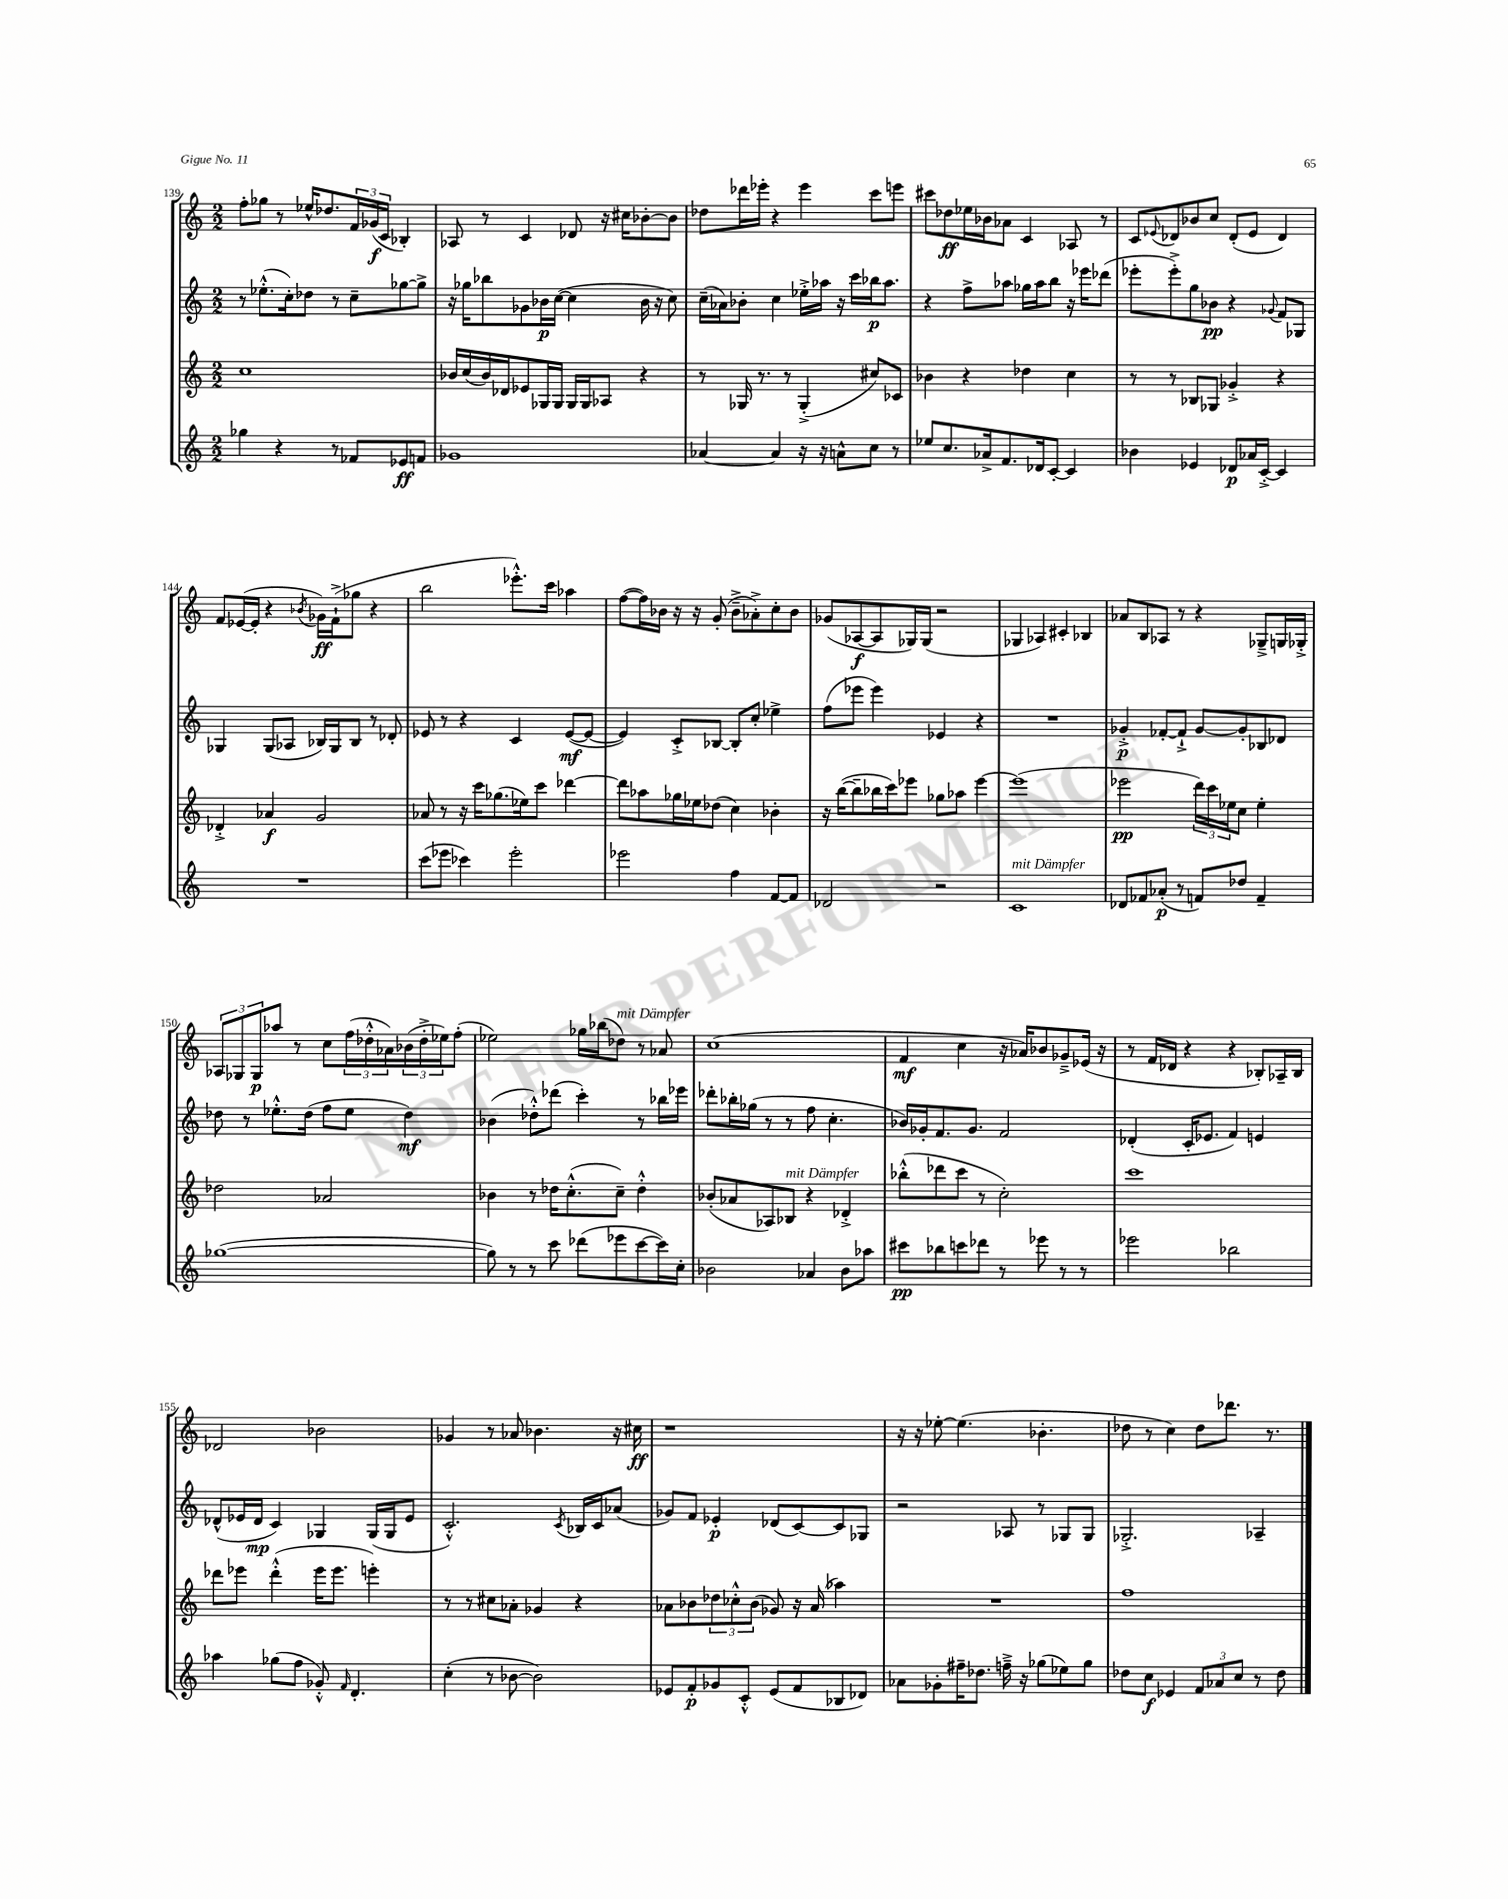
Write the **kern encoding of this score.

**kern	**kern	**kern	**kern
*staff4	*staff3	*staff2	*staff1
*clefG2	*clefG2	*clefG2	*clefG2
*k[]	*k[]	*k[]	*k[]
*M2/2	*M2/2	*M2/2	*M2/2
4gg-\	1cc	8r	8ff'\L
.	.	(8.ee-'^^\L	8gg-\J
4r	.	.	8r
.	.	16cc'\k)	.
.	.	8dd-\J	16ee-^^/LK
.	.	.	8.dd-/
8r	.	8r	.
8f-/L	.	8cc~\L	24f/L
.	.	.	(24g-/
.	.	.	24c/JJ
8e-/	.	[8gg-\	4B-'/)
8f/J	.	8gg-^\]J	.
=	=	=	=
1g-	16b-/LL	16r	8A-/
.	(16cc/	16gg-\LK	.
.	16b-/)	8bb-\	8r
.	16d-/J	.	.
.	8e-/	8g-\	4c/
.	16G-/L	16b-\L	.
.	16G-/JJ	([16cc\JJ	.
.	16G-/LL	4cc\]	8d-/
.	16G-/J	.	.
.	8A-/J	.	16r
.	.	.	16cc#\LK
.	4r	16b-\	[8b-'\
.	.	16r	.
.	.	8cc\)	8b-\]J
=	=	=	=
[4a-/	8r	(16cc~\LL	8dd-\L
.	.	16a-\J)	.
.	16G-/	8b-'\J	16ddd-\L
.	8.r	.	16eee-'\JJ
4a-/]	.	4cc\	4r
.	8r	.	.
16r	(4G-'^/	16ee-'^\LL	4eee-\
16r	.	16aa-\JJ	.
8a^^\L	.	16r	.
.	.	16ccc\LL	.
8cc\J	8cc#/L)	16bb-\J	8ccc\L
.	.	8.aa-\J	.
8r	8c-/J	.	8eee\J
=	=	=	=
8ee-/L	4b-\	4r	8ccc#\L
8.cc/	.	.	8dd-\
.	4r	8ff^\L	16ee-\L
16a-^/k	.	.	16b-\J
8.f/	.	8aa-\J	8a-\J
.	4dd-\	16gg-\LL	4c/
16d-/k	.	16aa-\J	.
[8c'/J	.	8bb\J	.
4c/]	4cc\	16r	8A-/
.	.	16eee-\LK	.
.	.	(8ddd-\J	8r
=	=	=	=
4b-\	8r	8eee-'\L	8c/L
.	.	.	8qqe-/
.	8r	8eee-'^\)	8d-/
4e-/	8B-/L	8gg\	8b-/
.	8G-/J	8b-\J	8cc/J
8d-/L	4g-'^/	4r	(8d-'/L
16a-/L	.	.	8e-/J
[16c'^/JJ	.	.	.
.	.	8qqg-/	.
4c/]	4r	8f/L	4d-/)
.	.	8G-/J	.
=	=	=	=
1r	4d-'^/	4G-/	8f/L
.	.	.	([16e-/L
.	.	.	16e-'/]JJ
.	4a-/	(8G-/L	4r
.	.	8A-/J	.
.	.	.	8qb-/
.	2g/	16B-/LL)	16g-\LL)
.	.	16G-/J	(16f`^\J
.	.	8B-/J	8gg-\J
.	.	8r	4r
.	.	8d-'/	.
=	=	=	=
(8ccc\L	8a-/	8e-/	2bb\
8eee-\J	8r	8r	.
4ccc-\)	16r	4r	.
.	16ccc\LK	.	.
.	(8.gg-\	.	.
2eee-'\	.	4c/	8.eee-'^^\L)
.	16ee-\k)	.	.
.	8ccc\J	.	.
.	.	.	16ccc\Jk
.	[4ddd-\	([8e-/L	4aa-\
.	.	8e-/_J	.
=	=	=	=
2eee-\	8ddd-\]L	4e-/])	([8ff\L
.	8aa-\	.	16ff\]L)
.	.	.	16b-\JJ
.	16gg-\L	8c'^/L	16r
.	16ee-\J	.	16r
.	(8dd-\J	[8B-/J	(8g'/
4ff\	4cc\)	8B-'/]L	8b-~^\L
.	.	8cc'/J	8a-'^\)
[8f/L	4b-'\	4ee-^\	8cc'\
8f/]J	.	.	8b-\J
=	=	=	=
2d-/	16r	(8ff\L	(8g-/L
.	([16bb\LK	.	.
.	8bb~\]	8eee-\J	[8A-/
.	16bb-\L	4eee-\)	8A-/]
.	16ccc\J)	.	.
.	8eee-\J	.	16G-/L)
.	.	.	(16G-/JJ
2r	8gg-\L	4e-/	2r
.	8aa-\J	.	.
.	[4eee-\	4r	.
=	=	=	=
1c	(1eee-]	1r	4G-/
.	.	.	4A-/)
.	.	.	4c#'/
.	.	.	4B-/
=	=	=	=
8d-/L	2eee-\	4g-'^/	8a-/L
8f-/	.	.	8B/
(8a-'/J	.	[8f-'/L	8A-/J
8r	.	8f-`^/]J	8r
8f/L)	24ddd\LL)	[8g-/L	4r
.	24ccc\	.	.
.	24ee-\J	.	.
8dd-/J	8cc\J	8g-'/]	.
4f~/	4ee-'\	8B-/	8G-~^/L
.	.	8d-/J	16G/L
.	.	.	16G-'^/JJ
=	=	=	=
([1gg-	2dd-\	8dd-\	12A-/L
.	.	.	12G-/
.	.	8r	.
.	.	.	12G-/
.	.	8.ee-'^^\L	8aa-/J
.	.	.	8r
.	.	(16dd-\Jk	.
.	2a-/	8ff\L	8cc\L
.	.	8ee-\J	(24ff\L
.	.	.	24dd-'^^\
.	.	.	24a-\)
.	.	4dd-\)	(24b-\
.	.	.	24dd-'^\
.	.	.	24ee-\J)
.	.	.	(8ff'\J
=	=	=	=
8gg-\])	4b-\	(4b-\	2ee-\)
8r	.	.	.
8r	8r	8dd-'^^\L)	.
8ccc\	16dd-\LK	(8ddd-\J	.
.	(8.cc'^^\	.	.
(8ddd-\L	.	4ccc'\)	16gg-\LL
.	.	.	(16bb-\J
8eee-\	8cc~\J)	.	8dd-\J)
[8ccc\	4dd-'^^\	8r	8r
16ccc\]L)	.	16bb-\LL	8a-/
16cc'\JJ	.	16eee-\JJ	.
=	=	=	=
2b-\	(8b-'/L	8ddd-'\L	(1cc
.	8a-/	16bb-'\L	.
.	.	(16gg-\JJ	.
.	8A-/)	8r	.
.	8B-/J	8r	.
4a-/	4r	8ff\	.
.	.	4.cc'\	.
8b-\L	4d-'^/	.	.
8aa-\J	.	.	.
=	=	=	=
8ccc#\L	(8bb-'^^\L	16b-/LL)	4f/
.	.	16g-'/J	.
8bb-\	8ddd-\	8.f/	.
8ccc\	8ccc\J	.	4cc\
.	.	8.g-/J	.
8ddd-\J	8r	.	.
8r	2cc'\)	2f/	16r
.	.	.	16a-/LK)
8eee-\	.	.	8b-/
8r	.	.	8g-~^/
8r	.	.	(16e-/Jk
.	.	.	16r
=	=	=	=
2eee-\	1ccc	(4d-'/	8r
.	.	.	16f/LL
.	.	.	16d-/JJ
.	.	16c'/LK	4r
.	.	8.e-/J	.
2bb-\	.	4f/)	4r
.	.	4e/	8B-'/L)
.	.	.	16A-~/L
.	.	.	16B-/JJ
=	=	=	=
4aa-\	8ddd-\L	(8d-^^/L	2d-/
.	8eee-\J	16e-/L	.
.	.	16d-/JJ	.
(8gg-\L	(4ddd-'^^\	4c/)	.
8ff\J	.	.	.
8g-'^^/)	16eee-\LK	4G-/	2b-\
.	8.eee-\J	.	.
16qqf/	.	.	.
4.d'/	.	.	.
.	4eee'\)	(16G-/LL	.
.	.	16G-/J	.
.	.	8e-/J	.
=	=	=	=
(4cc'\	8r	2.c'^^/)	4g-/
.	8r	.	.
8r	8cc#\L	.	8r
[8b-\	8a-'\J	.	8a-/
2b-\])	4g-/	.	4.b-\
.	.	8qc/	.
.	4r	16B-/LL	.
.	.	16c/J	.
.	.	(8a-/J	16r
.	.	.	16cc#\
=	=	=	=
8e-/L	8a-\L	8g-/L)	1r
8f'/	8b-\	8f/J	.
8g-/	12dd-\	4e-'/	.
.	12cc-'^^\	.	.
8c'^^/J	.	.	.
.	(12b-\J	.	.
(8e-/L	8g-/)	(8d-/L	.
8f/	16r	[8c/)	.
.	(16a-/	.	.
8B-/	4aa-\)	8c/]	.
8d-/J)	.	8G-/J	.
=	=	=	=
8a-\L	1r	2r	16r
.	.	.	16r
8g-'\	.	.	[8ee-'\
16ff#~\K	.	.	(4.ee-\]
8.dd-\J	.	.	.
16ff~^\	.	8A-/	.
16r	.	.	.
(8gg-\L	.	8r	4.b-'\
8ee-\)	.	8G-/L	.
8gg-\J	.	8G-/J	.
=	=	=	=
8dd-\L	1ff	2.G-'^/	8dd-\
8cc\J	.	.	8r
4e-/	.	.	4cc\)
12f/L	.	.	8dd-\L
12a-/	.	.	.
.	.	.	8.ddd-\J
12cc/J	.	.	.
8r	.	4A-~/	.
.	.	.	8.r
8dd-\	.	.	.
==	==	==	==
*-	*-	*-	*-
